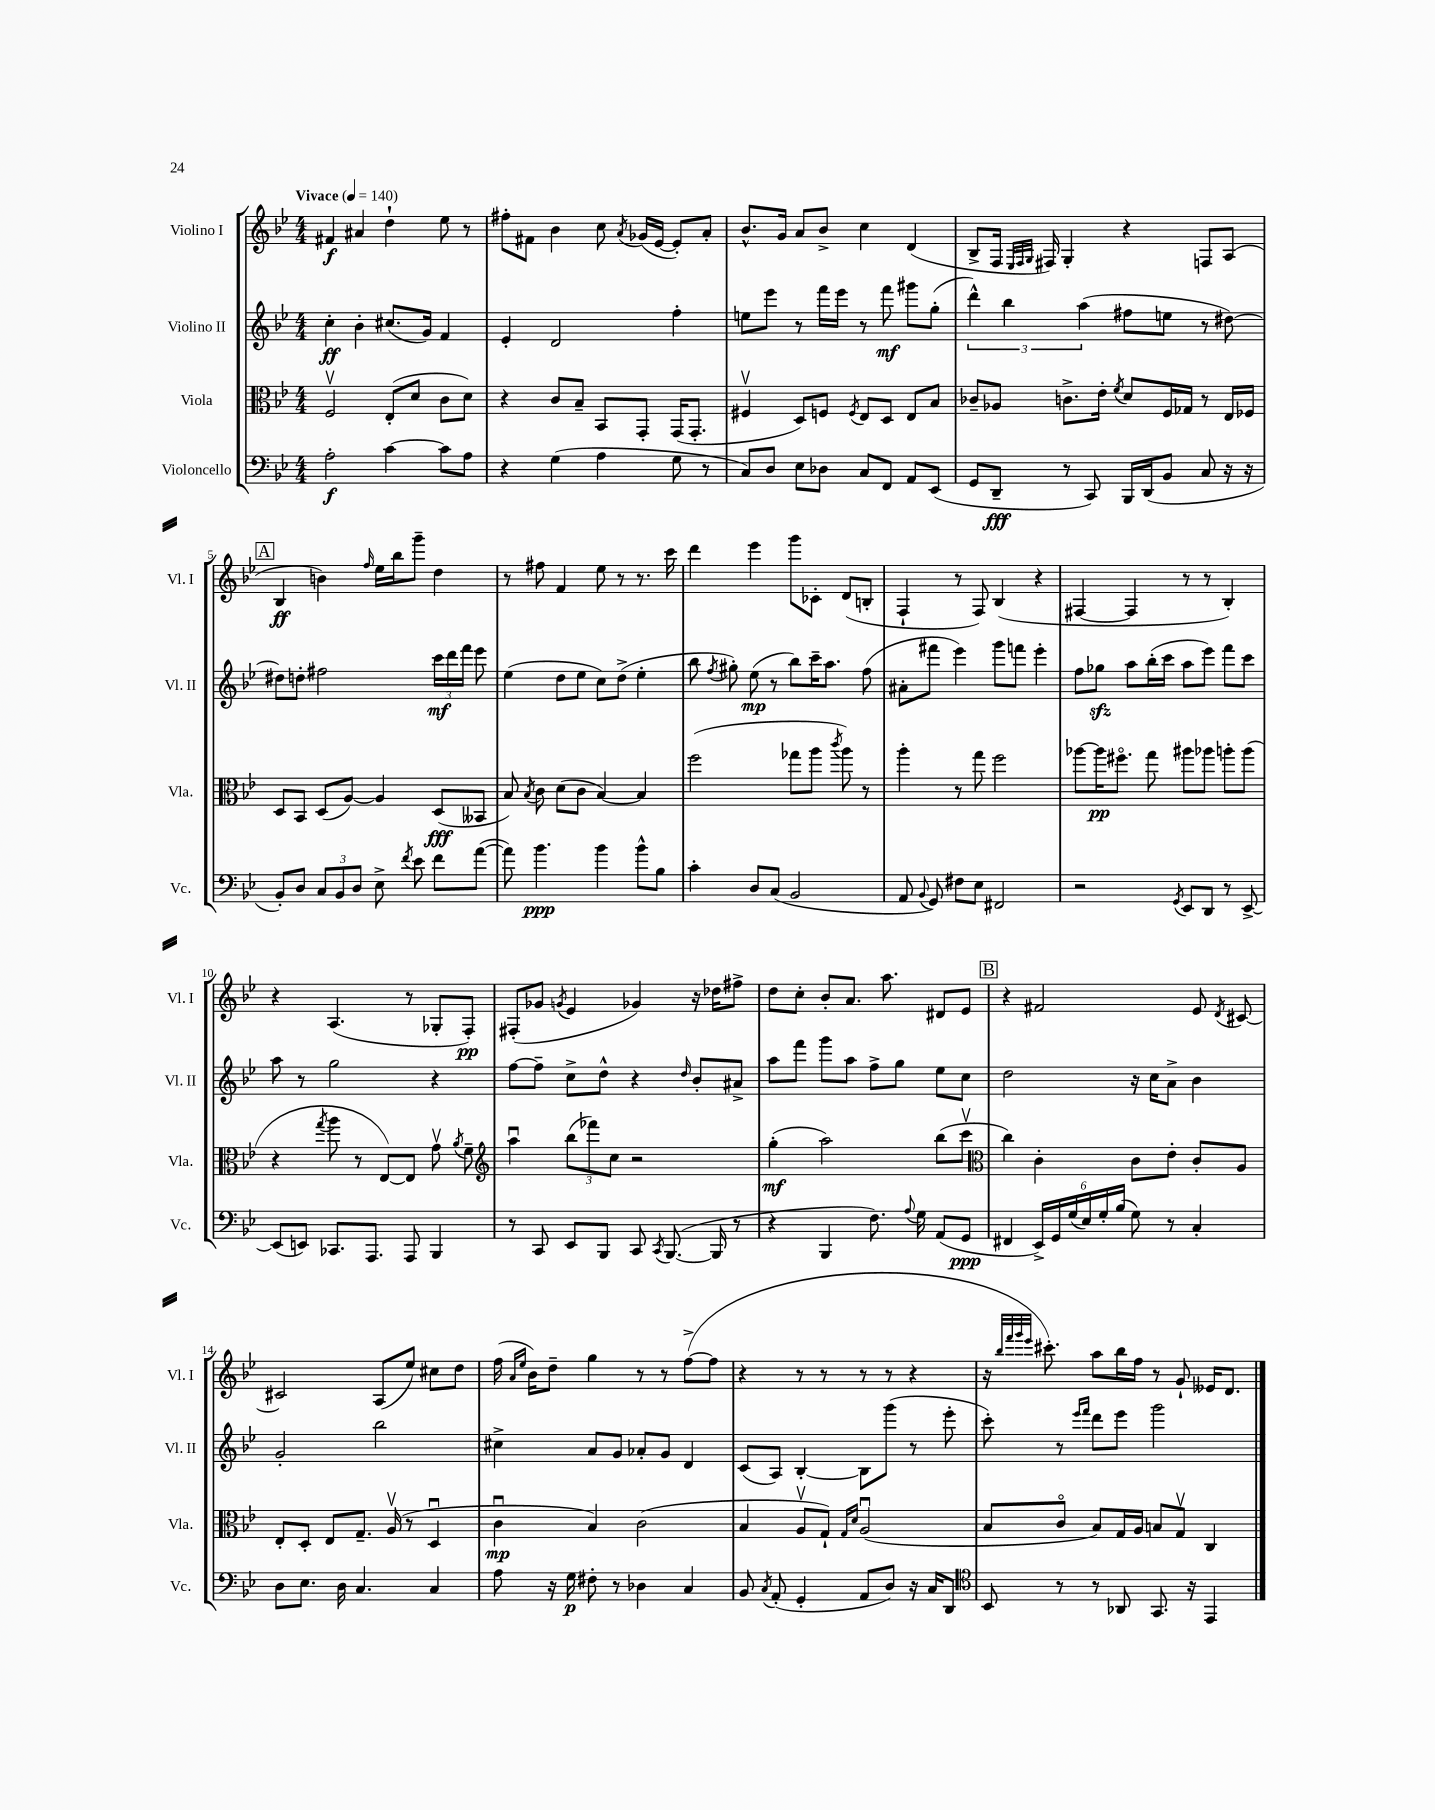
<<
\new StaffGroup <<
\new Staff = "s0" \with { instrumentName = "Violino I" shortInstrumentName = "Vl. I" } {
    \clef treble \key bes \major \numericTimeSignature \time 4/4 \tempo "Vivace" 4 = 140
    \autoBeamOff fis'4\f ais'4 d''4-! ees''8 r8 |
    fis''8[-. fis'8] bes'4 c''8 \acciaccatura { a'8 } ges'16[( ees'16]~ ees'8[-.) a'8]-. |
    bes'8.[-^ g'16] a'8[ bes'8]-> c''4 d'4( |
    bes8[-> f16] \grace { ees32[ f32 g32] } fis16) g4-. r4 f8[ a8]( |
    \mark \markup { \box "A" } bes4\ff b'4) \grace { f''16 } ees''16[ bes''16 g'''8]-- d''4 |
    r8 fis''8 f'4 ees''8 r8 r8. c'''16 |
    d'''4 ees'''4 g'''8[ ces'8]-. d'8[( b8]-. |
    f4-! r8 f8) bes4( r4 |
    fis4~ fis4 r8 r8 bes4-.) |
    r4 a4.( r8 ges8[-. f8]-.\pp) |
    fis8[-.( ges'8] \acciaccatura { g'8 } ees'4 ges'4) r16 des''16[ fis''8]-> |
    d''8[ c''8]-. bes'8[-. a'8.] a''8. dis'8[ ees'8] |
    \mark \markup { \box "B" } r4 fis'2 ees'8 \acciaccatura { d'8 } cis'8~ |
    cis'2 a8[( ees''8]) cis''8[ d''8] |
    f''16( \grace { a'16[ ees''16] } bes'16[) d''8]-- g''4 r8 r8 f''8[~->( f''8] |
    r4 r8 r8 r8 r8 r4 |
    r16 \grace { bes''32[ f'''32 g'''32 ees'''32] } cis'''8.-.) a''8[ bes''16 f''16] r8 g'8-! eeses'16[ d'8.] \bar "|." |
}
\new Staff = "s1" \with { instrumentName = "Violino II" shortInstrumentName = "Vl. II" } {
    \clef treble \key bes \major \numericTimeSignature \time 4/4
    \autoBeamOff c''4-.\ff bes'4-. cis''8.[( g'16]) f'4 |
    ees'4-. d'2 f''4-. |
    e''8[ ees'''8] r8 f'''16[ ees'''16] r8 f'''8\mf gis'''8[ g''8]-.( |
    \tuplet 3/2 { d'''4-^) bes''4 a''4( } fis''8[ e''8] r8 dis''8~) |
    \mark \markup { \box "A" } dis''8[ d''8]-. fis''2 \tuplet 3/2 { c'''16[\mf d'''16 f'''16] } ees'''8 |
    ees''4( d''8[ ees''8] c''8[) d''8]->( ees''4-. |
    bes''8 \acciaccatura { f''8 } gis''8-.) ees''8\mp( r8 bes''8[) c'''16-- a''8.] f''8( |
    ais'8[-. fis'''8] ees'''4) g'''8[ f'''8] ees'''4-. |
    f''8[ ges''8]\sfz a''8[ bes''16-.( c'''16] a''8[ ees'''8]) f'''8[ c'''8] |
    a''8 r8 g''2 r4 |
    f''8[~ f''8]-- c''8[-> d''8]-^ r4 \grace { d''16 } bes'8[-. ais'8]-> |
    a''8[ f'''8] g'''8[ a''8] f''8[-> g''8] ees''8[ c''8] |
    \mark \markup { \box "B" } d''2 r16 c''16[ a'8]-> bes'4 |
    g'2-. bes''2 |
    cis''4-> a'8[ g'8] aes'8[-. g'8] d'4 |
    c'8[( a8]) bes4~-. bes8[ g'''8]( r8 ees'''8-. |
    c'''8-.) r8 \grace { ees'''16[ f'''16] } d'''8[ ees'''8] g'''2 \bar "|." |
}
\new Staff = "s2" \with { instrumentName = "Viola" shortInstrumentName = "Vla." } {
    \clef alto \key bes \major \numericTimeSignature \time 4/4
    \autoBeamOff f2\upbow ees8[-.( d'8] c'8[ d'8]) |
    r4 c'8[ bes8]-- bes,8[ g,8]-. g,16[( g,8.]-. |
    fis4\upbow d8[) f8] \acciaccatura { f8 } ees8[ d8] ees8[ bes8] |
    ces'8[-- aes8] c'8.[-> ees'16]-. \acciaccatura { f'8 } d'8[ f16 ges16] r8 ees16[ fes16] |
    \mark \markup { \box "A" } d8[ bes,8] d8[( a8]~) a4 d8[\fff( beses,8] |
    bes8) \acciaccatura { bes8 } c'8 d'8[( c'8] bes4~) bes4 |
    f''2( ges''8[ a''8] \acciaccatura { c'''8 } a''8) r8 |
    a''4-. r8 g''8 f''2 |
    aes''8[~ aes''16\pp fis''8.]\flageolet g''8 ais''8[ aes''8] a''8[-. a''8]( |
    r4 \acciaccatura { g''8 } a''8 r8 ees8[~) ees8] g'8\upbow \acciaccatura { a'8 } f'8-- |
    \clef treble a''4\downbow \tuplet 3/2 { bes''8[( fes'''8) c''8] } r2 |
    g''4-.\mf( a''2) bes''8[( c'''8]\upbow |
    \mark \markup { \box "B" } \clef alto c''4) c'4-. c'8[ ees'8]-. c'8[-. a8] |
    ees8[-. d8]-. ees8[ g8.]-- a16\upbow( r8 d4\downbow |
    c'4\downbow\mp bes4) c'2( |
    bes4 a8[\upbow g8]-!) \grace { g16[ d'16] } a2\downbow( |
    bes8[ c'8]\flageolet bes8[) g16 a16] b8[ g8]\upbow c4 \bar "|." |
}
\new Staff = "s3" \with { instrumentName = "Violoncello" shortInstrumentName = "Vc." } {
    \clef bass \key bes \major \numericTimeSignature \time 4/4
    \autoBeamOff a2-.\f c'4~ c'8[ a8] |
    r4 g4( a4 g8 r8 |
    c8[) d8] ees8[ des8] c8[ f,8] a,8[ ees,8]( |
    g,8[ d,8]--\fff r8 c,8) bes,,16[ d,16( bes,8] c8 r16 r16 |
    \mark \markup { \box "A" } bes,8[-.) d8] \tuplet 3/2 { c8[ bes,8 d8] } ees8-> \acciaccatura { f'8 } ees'8 f'8[ a'8]~( |
    a'8) bes'4.\ppp bes'4 bes'8[-^ bes8] |
    c'4-. d8[ c8]( bes,2 |
    a,8 \appoggiatura { bes,8 } g,8) fis8[ ees8] fis,2 |
    r2 \acciaccatura { g,8 } ees,8[ d,8] r8 ees,8~-> |
    ees,8[( e,8]) ces,8.[ a,,8.] a,,8 bes,,4 |
    r8 c,8 ees,8[ bes,,8] c,8 \acciaccatura { c,8 } bes,,8.~( bes,,16 r8 |
    r4 bes,,4 f8.) \appoggiatura { a8 } g16 a,8[( g,8]\ppp |
    \mark \markup { \box "B" } fis,4 \tuplet 6/4 { ees,16[->) g,16 g16( ees16) g16-. bes16]( } g8) r8 c4-. |
    d8[ ees8.] d16 c4. c4 |
    a8 r16 g16\p fis8-. r8 des4 c4 |
    bes,8 \acciaccatura { c8 } a,8-.( g,4-. a,8[ d8]) r16 c16[ d,8] |
    \clef tenor bes,8 r8 r8 aes,8 g,8. r16 ees,4 \bar "|." |
}
>>
>>
